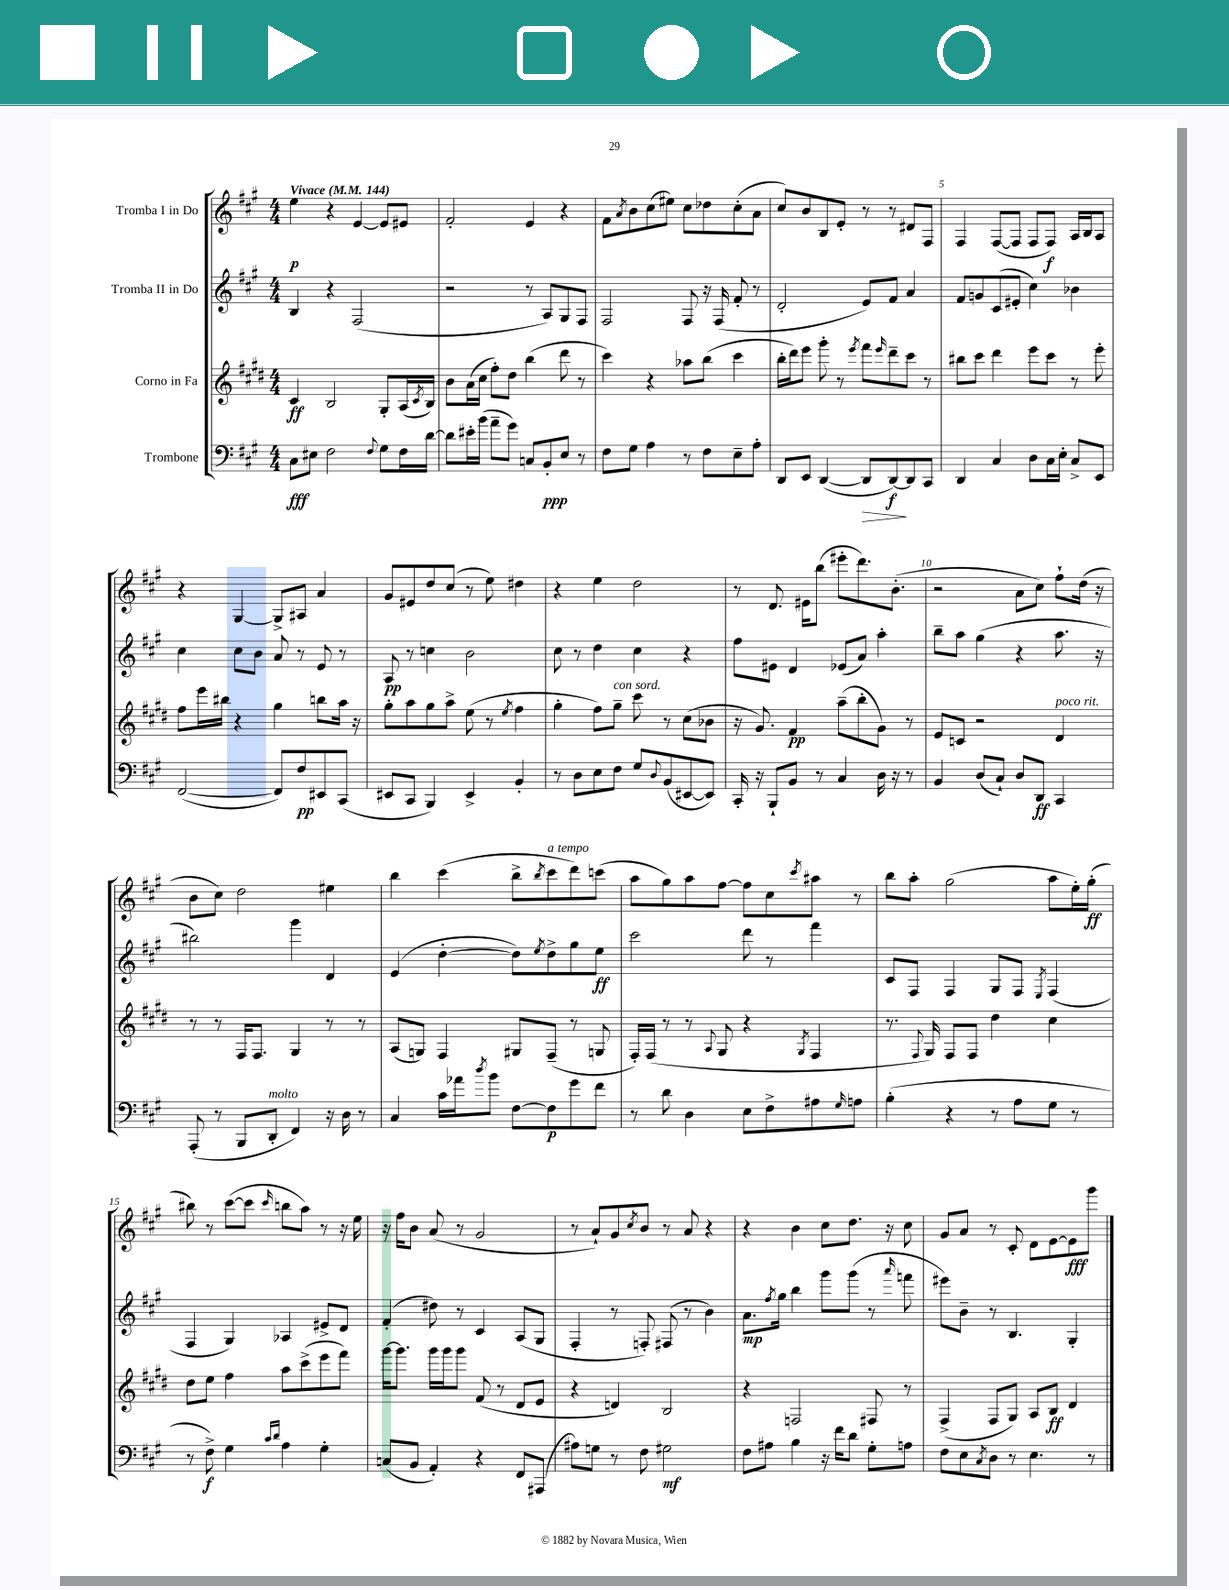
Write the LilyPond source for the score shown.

<<
\new StaffGroup <<
\new Staff = "s0" \with { instrumentName = "Tromba I in Do" } {
    \clef treble \key a \major \numericTimeSignature \time 4/4 \tempo "Vivace" 4 = 144
    e''4\p r4 e'4~ e'8 eis'8 |
    fis'2-. e'4 r4 |
    fis'8 \acciaccatura { a'8 } b'8 cis''8( eis''8) cis''8 des''8 cis''8-.( a'8 |
    cis''8) b'8 b8 e'8-. r8 r8 dis'8 fis8 |
    fis4 fis8~( fis8 fis8 fis8\f) a16 b16 a8 |
    r4 gis4~ gis8-> ais8 a'4 |
    gis'8 eis'8 d''8 cis''8( r8 e''8) dis''4 |
    r4 e''4 d''2 |
    r8 d'8. eis'16 b''8( eis'''8-. d'''8.) b'8.-.( |
    r2 a'8 cis''8) fis''8-! d''16( r16 |
    b'8 cis''8) d''2 eis''4 |
    b''4 cis'''4( b''8-> \acciaccatura { b''8 } cis'''8^\markup { \italic "a tempo" } d'''8) c'''8( |
    a''8 gis''8) a''8 fis''8~ fis''8 cis''8 \acciaccatura { cis'''8 } ais''8 r8 |
    b''8 a''8-. gis''2( a''8 e''16-.) gis''16-.\ff( |
    bis''8) r8 cis'''8~( cis'''8 \grace { cis'''16 } b''8 a''8) r8 r16 e''16 |
    r16 fis''16 b'8 a'8( r8 gis'2 |
    r8 a'8-!) gis'8 \acciaccatura { cis''8 } b'8 r8 a'8 r4 |
    r4 b'4 cis''8 d''8. r16 cis''8 |
    gis'8 a'8 r8 cis'8-. d'8 e'8~ e'8\fff gis'''8 \bar "|." |
}
\new Staff = "s1" \with { instrumentName = "Tromba II in Do" } {
    \clef treble \key a \major \numericTimeSignature \time 4/4
    b4 r4 fis2( |
    r2 r8 a8) gis8 fis8 |
    fis2 fis8 r16 fis16( fis'8-. r8 |
    d'2-. e'8) fis'8 a'4 |
    fis'8 g'8 cis'8( eis'8-. cis''4) bes'4 |
    cis''4 cis''8 b'8 a'8 r8 e'8 r8 |
    a8\pp r8 c''4 b'2 |
    cis''8 r8 d''4 cis''4 r4 |
    fis''8 eis'8 d'4 ees'8( a'8) a''4-. |
    b''8-- a''8 gis''4( r4 a''8. r16 |
    bis''2) gis'''4 d'4 |
    e'4( d''4~-. d''8) \acciaccatura { e''8 } d''8-> gis''8 e''8\ff |
    cis'''2 d'''8 r8 fis'''4 |
    cis'8 fis8 fis4 gis8 fis8 \acciaccatura { e8 } fis4( |
    fis4 gis4) aes4 eis'8-> d'8 |
    fis'4-.( dis''8) r8 cis'4 a8( gis8 |
    fis4-. r8 f8-.) fis8( r8 b'4) |
    a'8.\mp \acciaccatura { fis''8 } gis''16 b''4 gis'''8 gis'''8( r8 \grace { a'''16 } f'''8 |
    eis'''8) b'8-- r8 b4. gis4-. \bar "|." |
}
\new Staff = "s2" \with { instrumentName = "Corno in Fa" } {
    \clef treble \key e \major \numericTimeSignature \time 4/4
    cis'4\ff b2 gis8-. a16( \acciaccatura { cis'8 } b16) |
    b'8 a'16( cis''16 fis''8-.) dis''8 b''4( dis'''8 r8 |
    cis'''4) r4 aes''8 b''8( cis'''4 |
    b''16-. dis'''16) e'''8 gis'''8-. r8 \acciaccatura { e'''8 } fis'''8 \grace { e'''16 } dis'''8-- cis'''8 r8 |
    bis''8 cis'''8 dis'''4 e'''8 cis'''8 r8 e'''8-. |
    fis''8 e'''16 bis''16 r4 gis''4 b''8 a''16 r16 |
    gis''8-. a''8 gis''8 a''8-> e''8( r8 \acciaccatura { e''8 } fis''4 |
    gis''4-. fis''8) gis''8--^\markup { \italic "con sord." } cis'''8 r8 cis''8( bes'8 |
    r16 gis'8.) fis'4\pp a''8--( b''8-. gis'8) r8 |
    e'8 c'8 r2 dis'4^\markup { \italic "poco rit." } |
    r8 r8 fis16 fis8. gis4 r8 r8 |
    a8( g8) fis4 gis8 fis8--( r8 g8 |
    fis16-.) fis16( r8 r8 \appoggiatura { a8 } gis8 r4 \acciaccatura { gis8 } fis4 |
    r8. \appoggiatura { fis8 } gis16) fis8 fis8 dis''4 cis''4 |
    dis''8 e''8 fis''4 a''8 cis'''8->( e'''8 fis'''8) |
    gis'''16~ gis'''8. gis'''16 gis'''16 gis'''8 fis'8( r8 dis'8 e'8 |
    r4 d'4) b2 |
    r4 f2 fis8 r8 |
    fis4->( fis8 gis8) a8 b8\ff dis'4 \bar "|." |
}
\new Staff = "s3" \with { instrumentName = "Trombone" } {
    \clef bass \key a \major \numericTimeSignature \time 4/4
    cis8\fff eis8 fis2 \appoggiatura { fis8 } gis8 fis16 d'16~ |
    d'8 eis'16-. b'16( a'8-- gis'8) c8 b,8-.\ppp e8 r8 |
    fis8 gis8 a4 r8 fis8 e8-- a8-. |
    d,8 e,8 d,4~( d,8\> d,8~\f\!) d,8 cis,8 |
    d,4 cis4 d8 cis16 e16-. cis8-> e,8 |
    fis,2~( fis,8) fis8\pp eis,8 cis,8( |
    eis,8 cis,8 b,,4) eis,4-> b,4-. |
    r8 d8 e8 fis8 gis8 \appoggiatura { d8 } b,8( eis,8~ eis,8) |
    cis,16-. r16 b,,8-! b,8 r8 cis4 d16 r16 r8 |
    b,4 d8( cis8-!) d8 d,8\ff cis,4 |
    a,,8-.( r8 b,,8 d,8-.^\markup { \italic "molto" } fis,4) r16 d16 r8 |
    cis4 cis'16 aes'16 \acciaccatura { d''8 } b'8 fis8~ fis8\p gis'8 fis'8 |
    r8 d'8 d4 e8 fis8-> ais8 \grace { gis16 } a8 |
    b4-.( r4 r8 a8 gis8 r8 |
    r8 fis8->\f) gis4 \grace { cis'16 d'16 } a4 gis4-. |
    c8( b,8 a,4-.) r4 fis,8 ais,,8( |
    ais8) g8 r8 fis8 gis2\mf |
    fis8 ais8 b4 r16 fis'16 d'8 gis8-. a8 |
    fis8 e8 \acciaccatura { cis8 } d8 r8 e4. r8 \bar "|." |
}
>>
>>
\layout { \context { \Score \override BarNumber.break-visibility = ##(#f #t #t) barNumberVisibility = #(every-nth-bar-number-visible 5) } }
